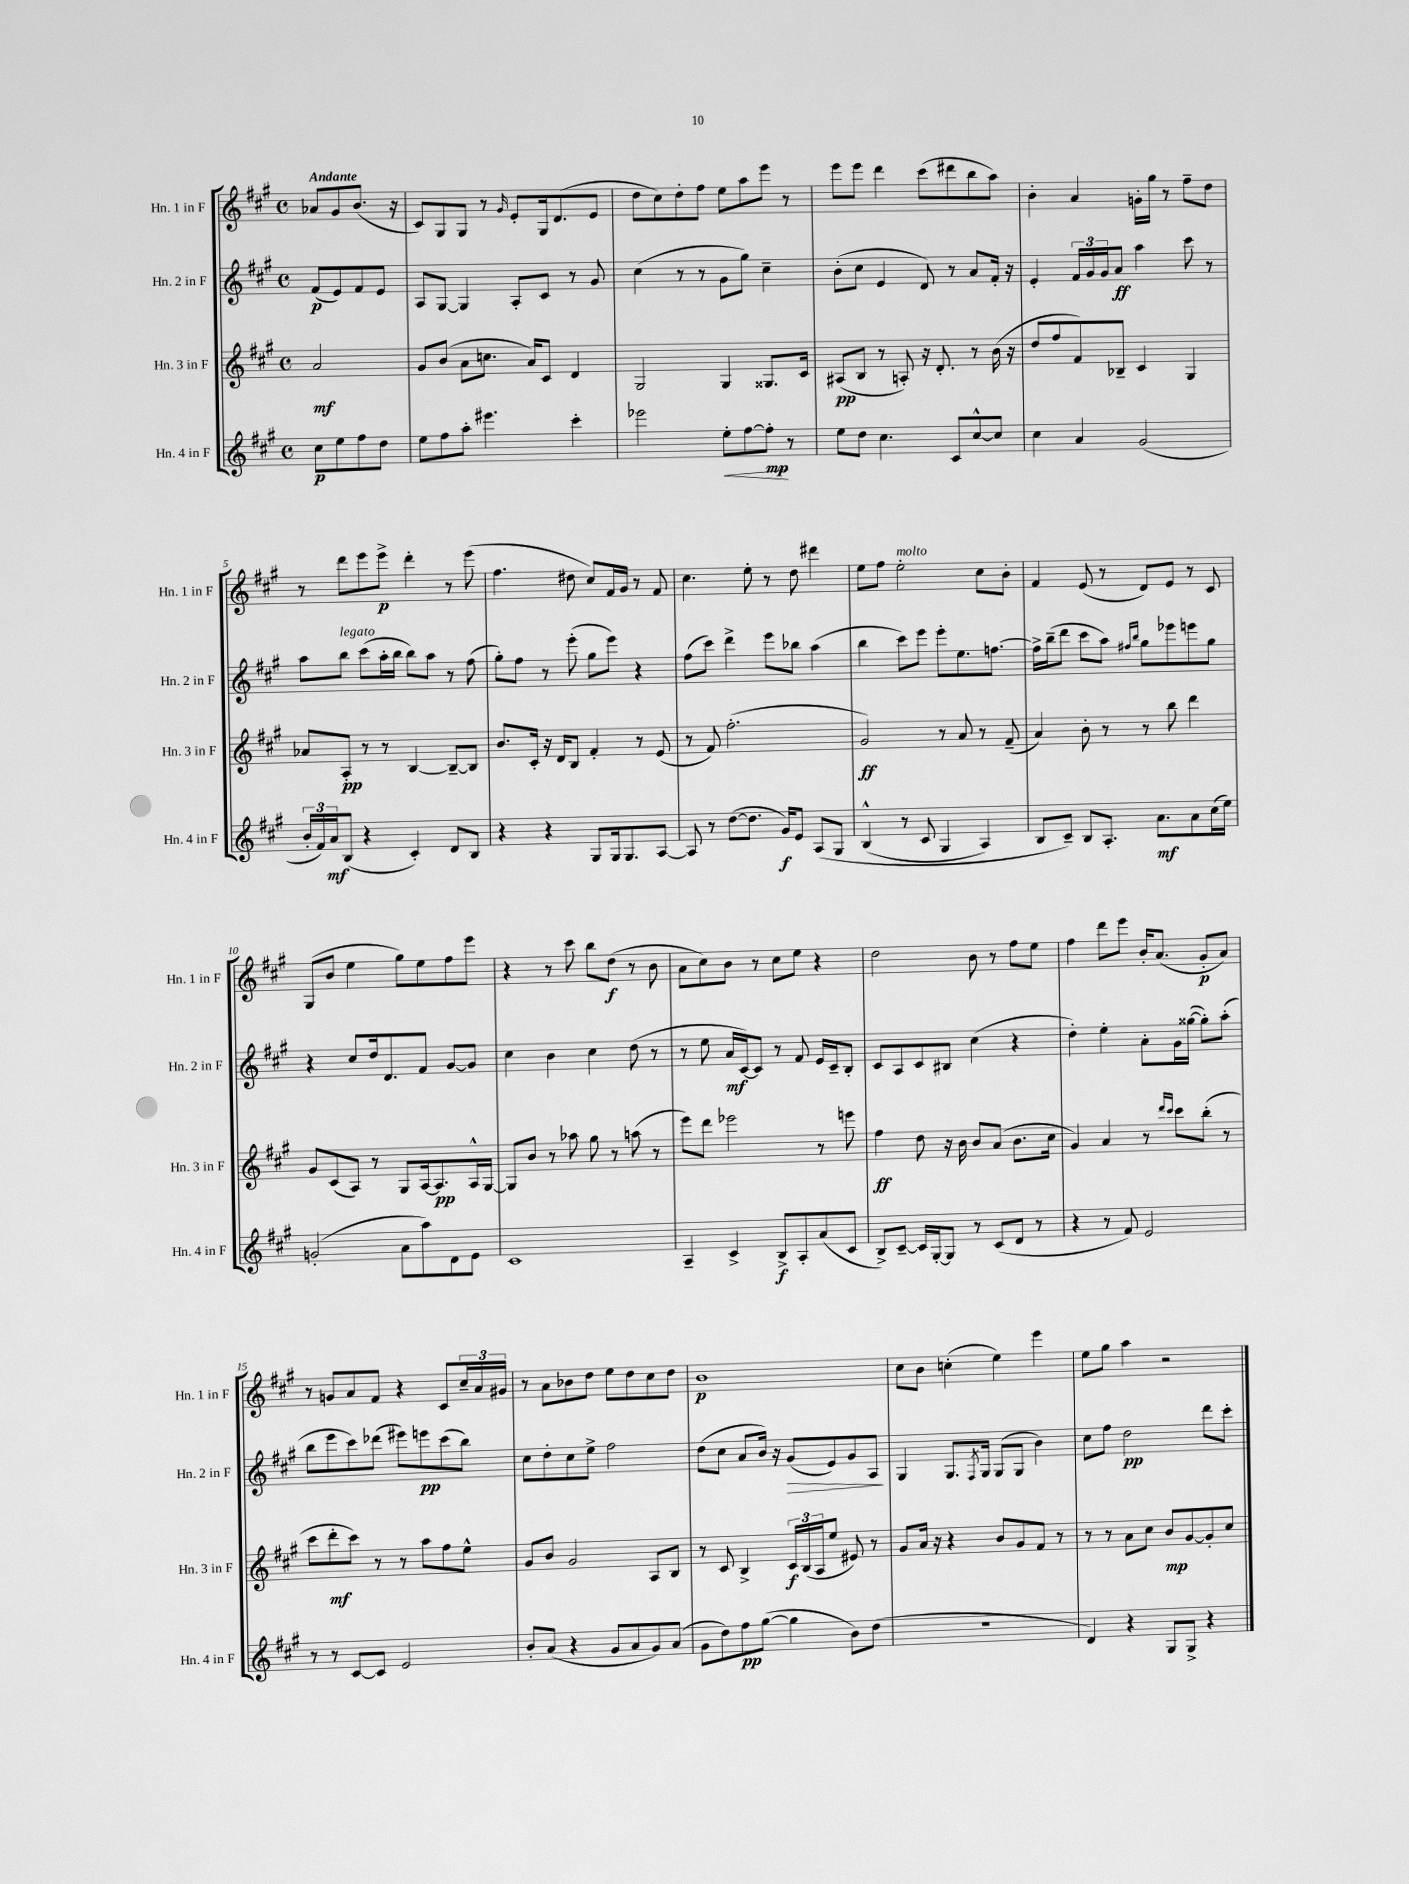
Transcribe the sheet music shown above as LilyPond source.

<<
\new StaffGroup <<
\new Staff = "s0" \with { instrumentName = "Hn. 1 in F" shortInstrumentName = "Hn. 1 in F" } {
    \clef treble \key a \major \defaultTimeSignature \time 4/4 \partial 2 \tempo "Andante"
    aes'8 gis'8 b'8.( r16 |
    cis'8) gis8 gis8 r8 \grace { gis'16 } e'8-. gis16 d'8.( e'8 |
    d''8 cis''8) d''8-. fis''8 e''8 a''8 e'''8 r8 |
    e'''8 e'''8 d'''4 cis'''8( dis'''8 b''8 a''8) |
    b'4-. a'4 g'16-. gis''16 r8 fis''8-- d''8 |
    r8 d'''8 e'''8 e'''8->\p d'''4-. r8 e'''8( |
    fis''4. dis''8 cis''8) fis'16 gis'16 r8 fis'8 |
    cis''4. e''8-. r8 d''8 dis'''4 |
    e''8 fis''8 e''2-.^\markup { \italic "molto" } cis''8 b'8-. |
    fis'4 e'8( r8 d'8) e'8 r8 cis'8 |
    gis8( b'8 e''4 gis''8) e''8 fis''8 e'''8 |
    r4 r8 cis'''8 b''8 d''8\f( r8 b'8 |
    a'8 cis''8) b'8 r8 cis''8 e''8 r4 |
    d''2 b'8 r8 fis''8 e''8 |
    fis''4 d'''8 e'''8 b'16-. a'8.( gis'8-.\p a'8) |
    r8 g'8 a'8 fis'8 r4 cis'8 \tuplet 3/2 { cis''16-- a'16 gis'16 } |
    r8 a'8 bes'8 d''8 e''8 d''8 cis''8 d''8 |
    b'1\p |
    cis''8 b'8 c''4-.( e''4) e'''4 |
    e''8 gis''8 a''4 r2 \bar "|." |
}
\new Staff = "s1" \with { instrumentName = "Hn. 2 in F" shortInstrumentName = "Hn. 2 in F" } {
    \clef treble \key a \major \defaultTimeSignature \time 4/4 \partial 2
    fis'8\p( e'8) fis'8 e'8 |
    a8 gis8~ gis4 a8-. cis'8 r8 gis'8 |
    cis''4( r8 r8 gis'8 gis''8) cis''4-- |
    b'8-.( cis''8 e'4 d'8) r8 a'8 fis'16-. r16 |
    e'4-. \tuplet 3/2 { fis'16 gis'16 gis'16 } a'8\ff a''4 cis'''8 r8 |
    a''8 b''8^\markup { \italic "legato" } cis'''8( a''16-. b''16 b''8) a''8 r8 fis''8( |
    gis''8-.) fis''8 r8 e'''8-.( gis''8 e'''8) r4 |
    fis''8( cis'''8) d'''4-> e'''8 bes''8 a''4( |
    b''4 cis'''8) e'''8 e'''8-. e''8. f''8.~ |
    f''16-> b''16--( d'''8 cis'''8 a''8) \grace { fis''16 b''16 } gis''8 ees'''8 e'''8 gis''8 |
    r4 cis''8 d''16 d'8. fis'8 gis'8~ gis'8 |
    cis''4 b'4 cis''4 d''8( r8 |
    r8 e''8 a'16\mf cis'16~) cis'8 r8 fis'8 e'16 cis'16-- b8-. |
    cis'8 a8 cis'8 bis8 cis''4( r4 |
    d''4-.) e''4-. a'8-. gis'16 gisis''16~( gisis''8-.) a''8-.( |
    b''8 e'''8 cis'''8) des'''8( eis'''8) e'''8\pp cis'''8( b''8) |
    cis''8 d''8-. cis''8 e''8-> fis''2 |
    d''8( cis''8 a'8 b'16) r16 gis'8\>( e'8) gis'8 a8\! |
    gis4 gis8. \acciaccatura { fis8 } gis16 gis8( gis8 b'4) |
    cis''8 fis''8 d''2\pp d'''8 cis'''8-. \bar "|." |
}
\new Staff = "s2" \with { instrumentName = "Hn. 3 in F" shortInstrumentName = "Hn. 3 in F" } {
    \clef treble \key a \major \defaultTimeSignature \time 4/4 \partial 2
    a'2\mf |
    gis'8 b'8( a'8 c''8. a'16) cis'8 d'4 |
    gis2 gis4 gisis8. cis'16 |
    ais8\pp( b8 r8 a8-.) r16 d'8.-. r8 b'16( r16 |
    d''8 fis''8 fis'8) bes8-- cis'4 gis4 |
    aes'8 a8-.\pp r8 r8 b4~ b8~-- b8 |
    b'8. cis'16-. r16 d'16 b8 fis'4-. r8 e'8( |
    r8 fis'8) fis''2.-.( |
    gis'2\ff) r8 a'8 r8 fis'8--( |
    a'4) b'8-. r8 r8 b''8 d'''4 |
    gis'8 cis'8( a8) r8 gis8 a16~ a8.\pp a16-^ gis16~ |
    gis8 b'8 r8 aes''8 gis''8 r8 a''8( r8 |
    e'''8) d'''8 ees'''2 r8 e'''8 |
    fis''4\ff d''8 r16 b'16 b'8 a'8( b'8. cis''16 |
    gis'4) a'4 r8 \grace { d'''16 cis'''16 } cis'''8 b''8-.( r8 |
    cis'''8 d'''8-.\mf cis'''8) r8 r8 a''8 fis''8 e''8-^ |
    gis'8 b'8 gis'2 a8 b8 |
    r8 cis'8 b4-> \tuplet 3/2 { cis'16\f b16( a16 } e''8 eis'8) r8 |
    gis'8 a'16 r16 r4 b'8 gis'8 fis'8 r8 |
    r8 r8 a'8 cis''8 b'8\mp gis'8~ gis'8-. cis''8 \bar "|." |
}
\new Staff = "s3" \with { instrumentName = "Hn. 4 in F" shortInstrumentName = "Hn. 4 in F" } {
    \clef treble \key a \major \defaultTimeSignature \time 4/4 \partial 2
    cis''8\p e''8 fis''8 d''8 |
    e''8 fis''8 a''8-. eis'''4. cis'''4-. |
    ees'''2 e''8-.\< fis''8~ fis''8-.\mp\! r8 |
    e''8 d''8 cis''4. cis'8 cis''8~-^ cis''8 |
    cis''4 a'4 gis'2( |
    \tuplet 3/2 { b'16-. fis'16) a'16\mf } b8( r4 cis'4-.) d'8 b8 |
    r4 r4 gis8 gis16 gis8. a8~ |
    a8 r8 d''8~( d''8. gis'16\f) e'8 a8\( gis8 |
    b4-^( r8 cis'8 gis4 a4) |
    b8 cis'8--\) b8 a8.-. a'8.\mf a'8 cis''16( e''16) |
    g'2-.( a'8 a''8) d'8 e'8 |
    cis'1 |
    a4-- cis'4-> b8->\f a8-. a'8( cis'8 |
    b8->) cis'8~-- cis'16 gis16~-. gis8 r8 cis'8( d'8 r8 |
    r4 r8 fis'8) e'2 |
    r8 r8 cis'8~ cis'8 e'2 |
    b'8-. a'8( r4 gis'8 a'8 gis'8) a'8( |
    gis'8 d''8) fis''8\pp gis''8~( gis''4 b'8) d''8( |
    R1 |
    d'4) r4 gis8 gis8-> r4 \bar "|." |
}
>>
>>
